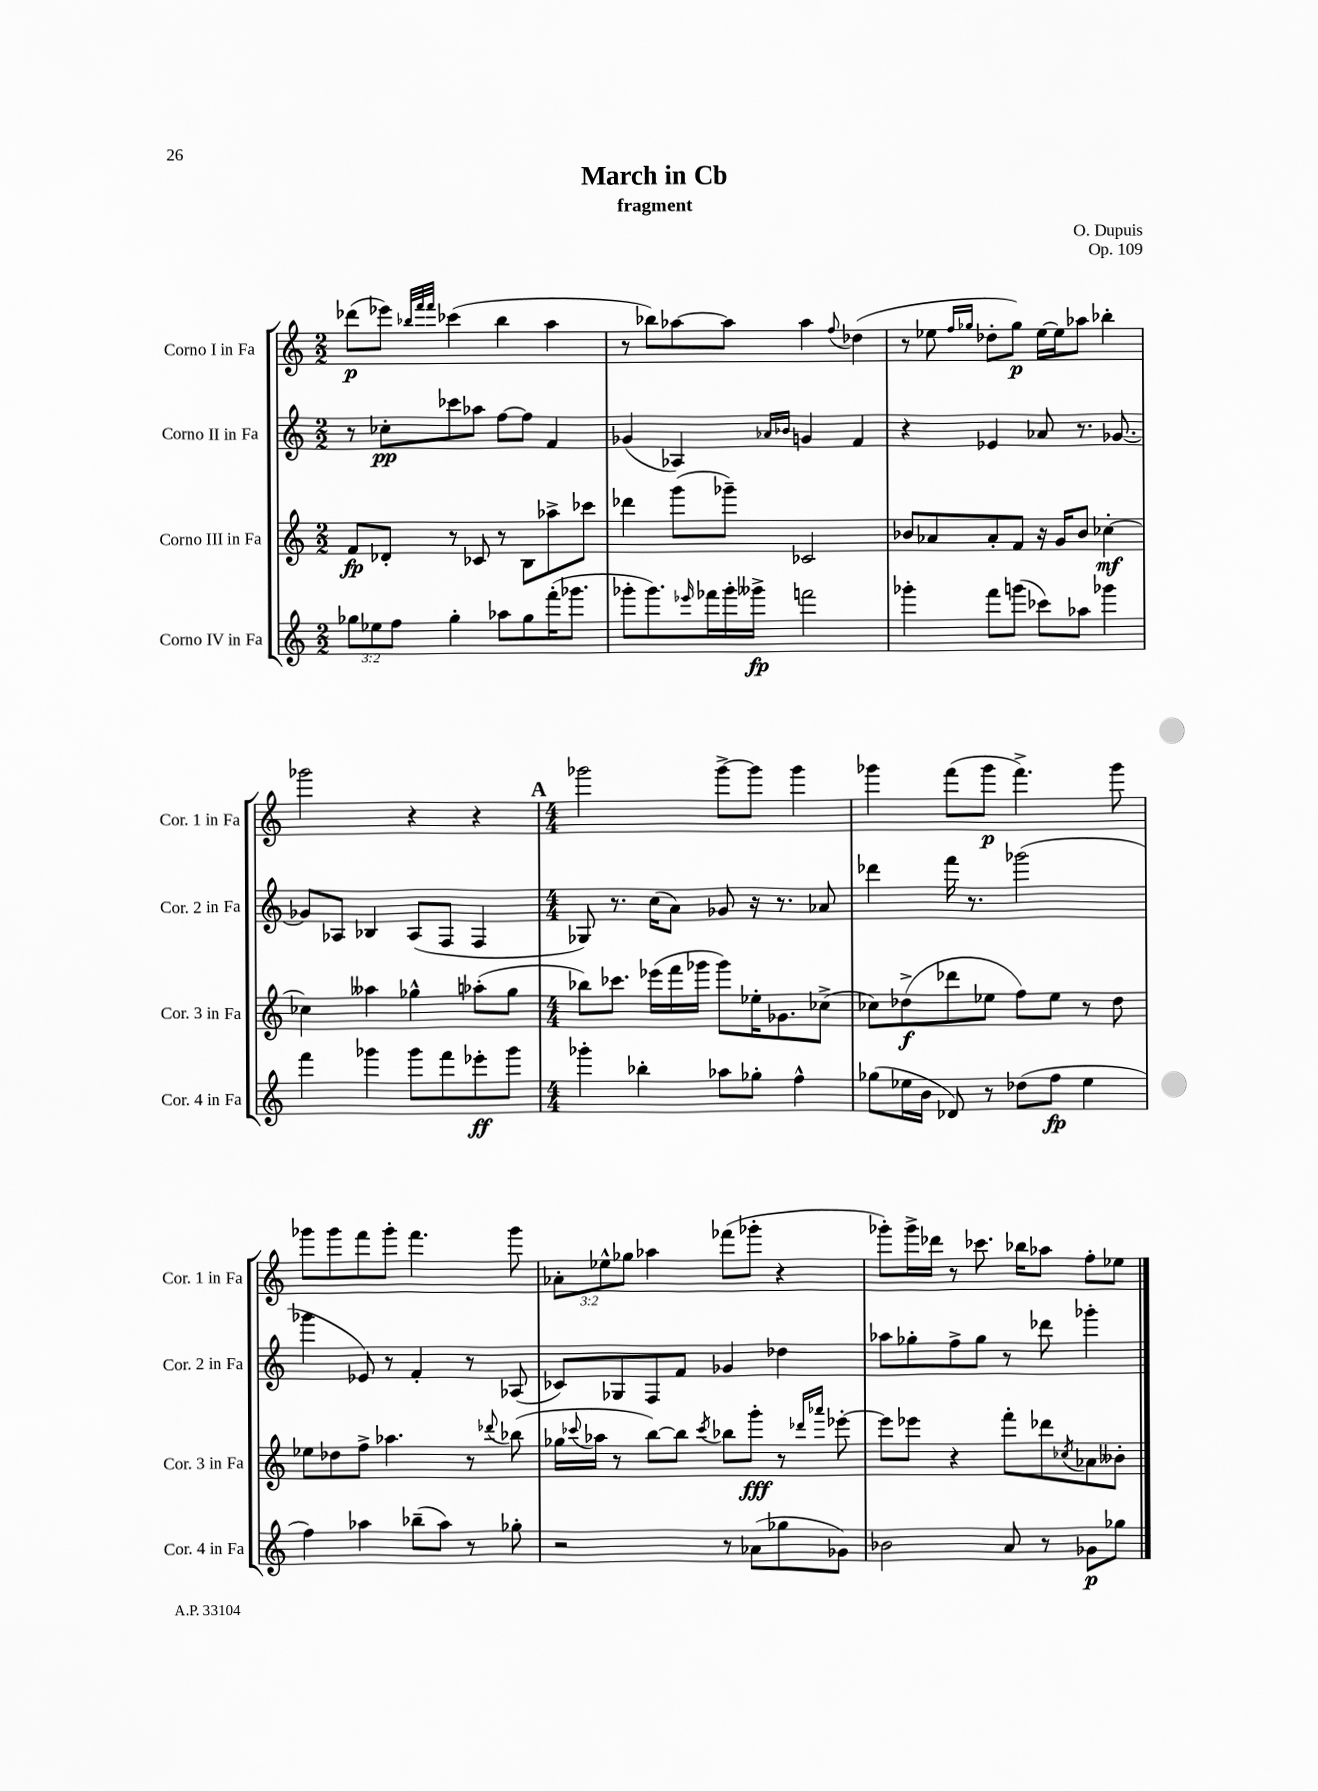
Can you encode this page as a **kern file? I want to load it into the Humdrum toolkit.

**kern	**kern	**kern	**kern
*staff4	*staff3	*staff2	*staff1
*clefG2	*clefG2	*clefG2	*clefG2
*k[]	*k[]	*k[]	*k[]
*M2/2	*M2/2	*M2/2	*M2/2
12gg-\L	8f/L	8r	(8ddd-\L
12ee-\	.	.	.
.	8d-'/J	8cc-'\L	8eee-\J)
12ff\J	.	.	.
.	.	.	32qqbb-/LLL
.	.	.	32qqfff/
.	.	.	32qqfff/JJJ
4gg-'\	8r	8ccc-\	(4ccc-\
.	8c-/	8aa-\J	.
8aa-\L	8r	[8ff\L	4bb-\
8gg-\	8B\L	8ff\]J	.
(16fff'\K	8aa-^\	4f/	4aa\
8.ggg-\J	.	.	.
.	8ccc-\J	.	.
=	=	=	=
8ggg-'\L	4ddd-\	(4g-/	8r
8.ggg-\)	.	.	8bb-\L)
.	(8ggg\L	4A-/)	[8aa-\
16qqeee-/	.	.	.
16fff-\L	.	.	.
16ggg-'\	8ggg-~\J)	.	8aa-\]J
16ggg--^\JJ	.	.	.
.	.	16qqa-/LL	.
.	.	16qqb-/JJ	.
2fff\	2c-/	4g/	4aa-\
.	.	.	8qqff/
.	.	4f/	(4dd-\
=	=	=	=
4ggg-'\	8b-/L	4r	8r
.	8a-/	.	8ee-\
.	.	.	16qqff/LL
.	.	.	16qqgg-/JJ
8fff\L	8a-'/	4e-/	8dd-'\L
(8ggg\J	8f/J	.	8gg-\J)
8ccc-\L)	16r	8a-/	[16ee-\LL
.	16g/LK	.	16ee-\]J
8aa-\J	8b-/J	8.r	8aa-\J
4ggg-\	[4cc-'\	.	4bb-'\
.	.	[8.g-/	.
=	=	=	=
4fff\	4cc-\]	8g-/]L	2ggg-\
.	.	8A-/J	.
4ggg-\	4aa--\	4B-/	.
8ggg-\L	4gg-^^\	(8A-/L	4r
8fff\	.	8F/J	.
8eee-'\	(8aa-'\L	4F/	4r
8ggg-\J	8gg-\J	.	.
=	=	=	=
*M4/4	*M4/4	*M4/4	*M4/4
4ggg-'\	8bb-\L)	8G-/)	2ggg-\
.	8.ccc-\J	8.r	.
4bb-'\	.	.	.
.	(16eee-\LL	(16cc\LK	.
.	16fff\	8a\J)	.
.	16ggg-\JJ	.	.
8aa-\L	8ggg-\L)	8g-/	[8ggg-^\L
8gg-'\J	16ee-'\K	16r	8ggg-\]J
.	8.g-\	8.r	.
4ff^^\	.	.	4ggg-\
.	(8cc-^\J	8a-/	.
=	=	=	=
(8gg-\L	8cc-\L)	4ddd-\	4ggg-\
16ee-\L	(8dd-^\	.	.
16b\JJ	.	.	.
8d-/)	8ddd-\	16fff\	(8fff\L
.	.	8.r	.
8r	8ee-\J	.	8ggg-\J
(8dd-\L	8ff\L)	(2ggg-\	4.fff^\)
8ff\J	8ee-\J	.	.
4ee-\	8r	.	.
.	8dd-\	.	8ggg-\
=	=	=	=
4ff\)	8ee-\L	4ggg-\	8ggg-\L
.	8dd-\	.	8ggg-\
4aa-\	8ff^\J	8e-/)	8fff\
.	4.aa-\	8r	8ggg-'\J
(8bb-~\L	.	4f'/	4.fff\
8aa-\J)	.	.	.
8r	8r	8r	.
.	8qqddd-/	.	.
8gg-'\	(8bb-\	(8A-/	8ggg-\
=	=	=	=
2r	16gg-\LL	8c-/L)	12a-'\L
.	8qqccc-/	.	.
.	16aa-\JJ	.	.
.	.	.	12ee-^^\
.	8r	8G-/	.
.	.	.	12gg-\J
.	[8bb\L)	8F/	4aa-\
.	8bb\]J	8f/J	.
.	8qccc-/	.	.
8r	8bb-\L	4g-/	(8fff-\L
(8a-\L	8ggg'\J	.	8ggg-'\J
8gg-\	8r	4dd-\	4r
.	16qqddd-/LL	.	.
.	16qqaaa-/JJ	.	.
8g-\J)	[8eee-'\	.	.
=	=	=	=
2b-\	8eee-\]L	8aa-\L	8ggg-'\L)
.	8eee-\J	8gg-'\	16ggg-^\L
.	.	.	16ddd-\JJ
.	4r	8ff^\	8r
.	.	8gg-\J	8.ccc-\
8a/	8fff'\L	8r	.
.	.	.	16bb-\LK
8r	8ddd-\	8ddd-\	8aa-\J
.	8qcc-/	.	.
8g-\L	8a-\	4ggg-'\	8ff'\L
8gg-\J	8b--'\J	.	8ee-\J
==	==	==	==
*-	*-	*-	*-
